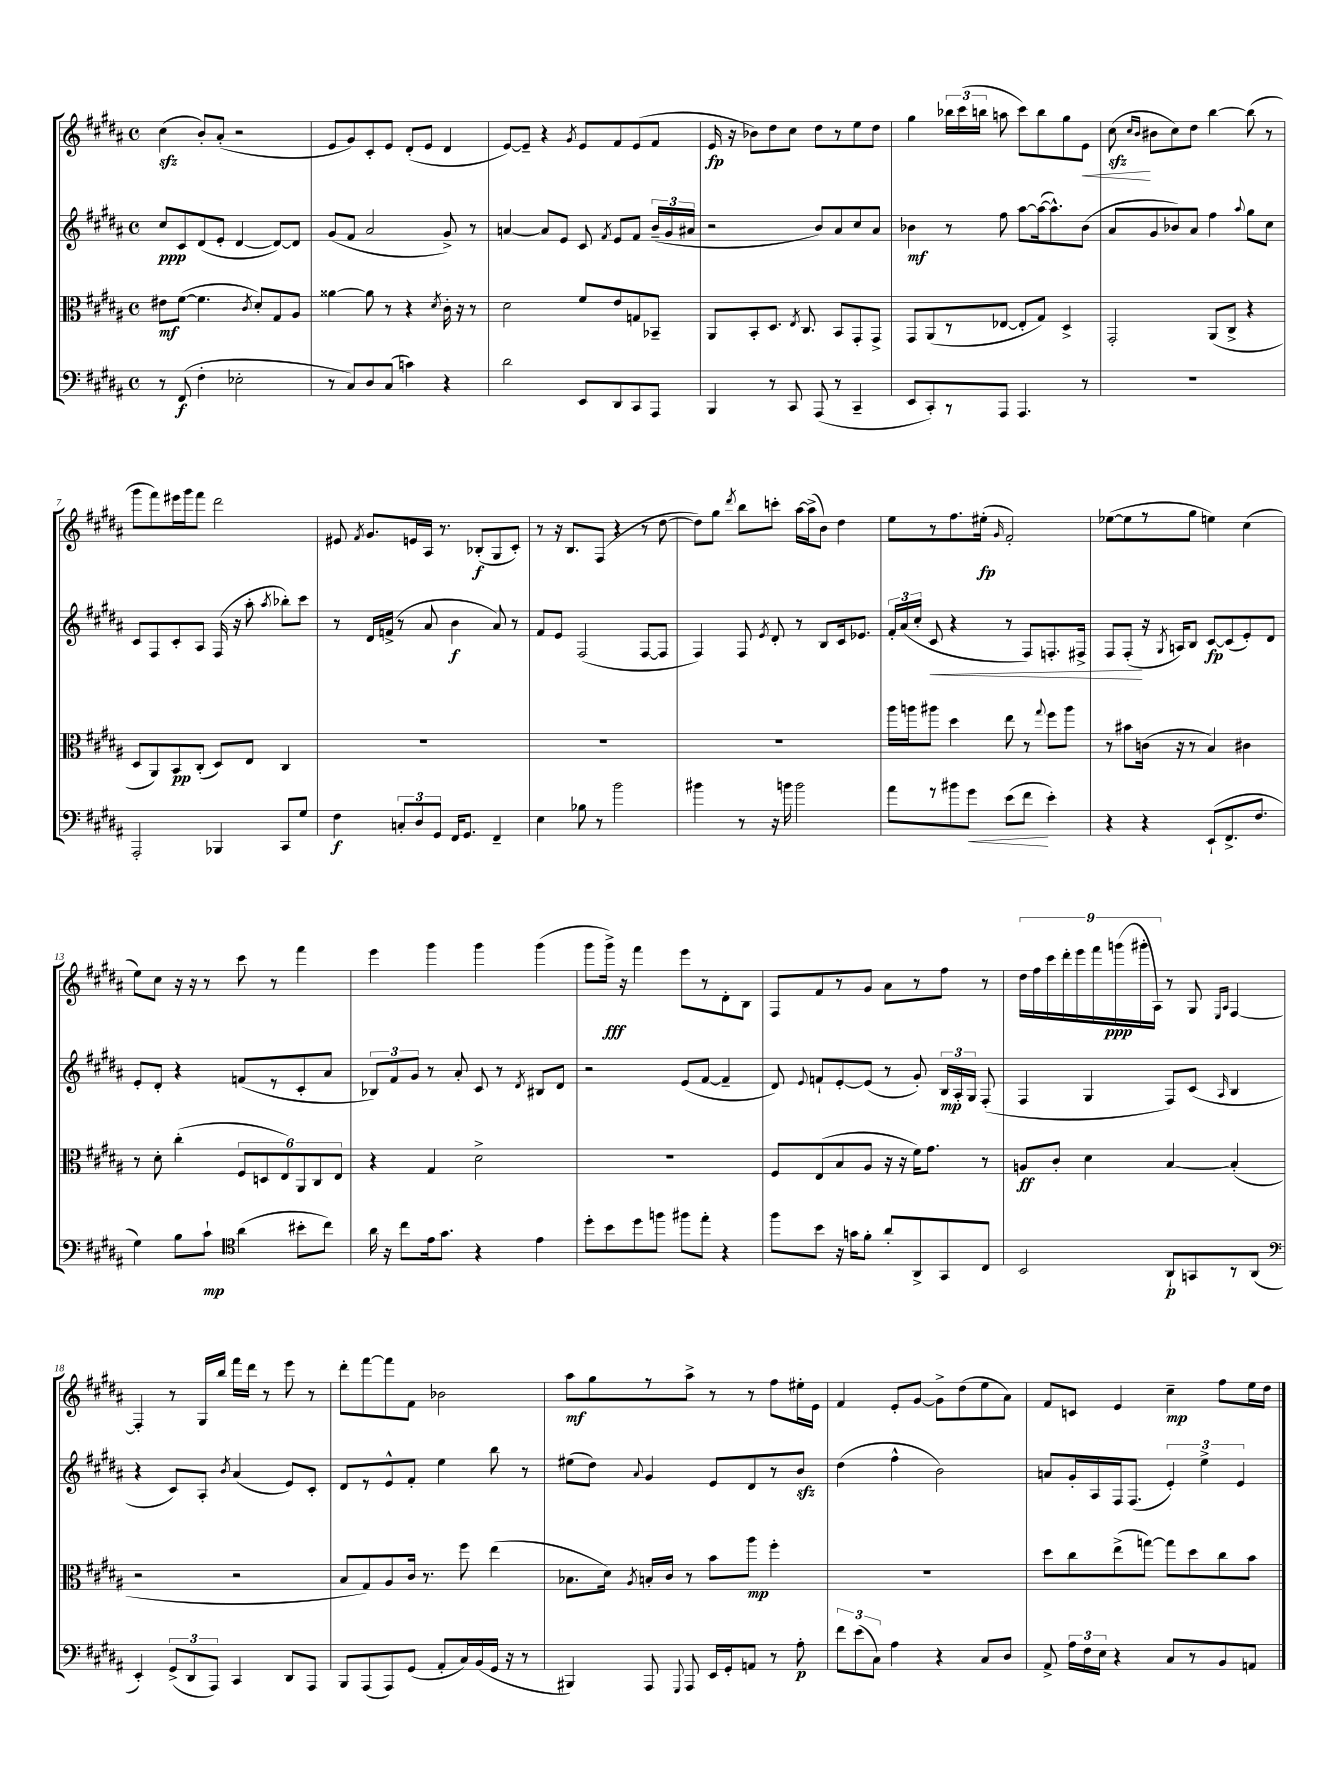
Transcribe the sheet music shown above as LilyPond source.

<<
\new StaffGroup <<
\new Staff = "s0" {
    \clef treble \key b \major \defaultTimeSignature \time 4/4
    \autoBeamOff cis''4\sfz( b'8[-.) ais'8]-.( r2 |
    e'8[ gis'8) cis'8-. e'8] dis'8[-.( e'8] dis'4 |
    e'8[~) e'8]-- r4 \acciaccatura { gis'8 } e'8[ fis'8 e'8( fis'8] |
    e'16\fp r16 bes'8[) dis''8 cis''8] dis''8[ r8 e''8 dis''8] |
    gis''4 \tuplet 3/2 { bes''16[ cis'''16( b''16] } a''8 cis'''8[) b''8 gis''8 e'8]\< |
    cis''8\sfz\!( \grace { cis''16[ b'16] } bis'8[ cis''8) dis''8] b''4~ b''8( r8 |
    gis'''8[ fis'''8) eis'''16 gis'''16 fis'''8] dis'''2 |
    eis'8 \acciaccatura { fis'8 } gis'8.[ e'16 ais16] r8. bes8[-.\f( gis8 cis'8]-.) |
    r8 r16 b8.[ fis8]( r4 r8 dis''8~ |
    dis''8[) gis''8] \acciaccatura { dis'''8 } b''8[ c'''8]-. ais''16[~ ais''16->( b'8]) dis''4 |
    e''8[ r8 fis''8. eis''16]-.\fp( \grace { gis'16 } fis'2-.) |
    ees''8[~( ees''8 r8 gis''8] e''4) cis''4( |
    e''8[) cis''8] r16 r16 r8 cis'''8 r8 fis'''4 |
    e'''4 gis'''4 gis'''4 gis'''4( |
    gis'''8[ gis'''16]->\fff) r16 fis'''4 e'''8[ r8 dis'8-. b8] |
    fis8[ fis'8 r8 gis'8] ais'8[ r8 fis''8] r8 |
    \tuplet 9/8 { dis''16[ fis''16 cis'''16 dis'''16-. e'''16 fis'''16 g'''16\ppp( gis'''16-. ais16]) } r8 gis8 \grace { e16[ ais16] } fis4~ |
    fis4-. r8 gis16[ b''16] fis'''16[ dis'''16] r8 e'''8 r8 |
    dis'''8[-. fis'''8~ fis'''8 fis'8] bes'2 |
    ais''8[\mf gis''8 r8 ais''8]-> r8 r8 fis''8[ eis''16-. e'16] |
    fis'4 e'8[-. gis'8]~ gis'8[-> dis''8( e''8 ais'8]) |
    fis'8[ c'8] e'4 cis''4--\mp fis''8[ e''16 dis''16] \bar "|." |
}
\new Staff = "s1" {
    \clef treble \key b \major \defaultTimeSignature \time 4/4
    \autoBeamOff cis''8[\ppp cis'8 dis'8( e'8]-. dis'4~ dis'8[~) dis'8] |
    gis'8[( fis'8] ais'2 gis'8->) r8 |
    a'4~ a'8[ e'8] cis'8 \acciaccatura { fis'8 } e'8[ fis'8] \tuplet 3/2 { b'16[--( gis'16 ais'16] } |
    r2 b'8[) ais'8 cis''8 ais'8] |
    bes'4\mf r8 fis''8 ais''8[~ ais''16~( ais''8.-^) bes'8]( |
    ais'8[ gis'8 bes'8) ais'8] fis''4 \appoggiatura { ais''8 } gis''8[ cis''8] |
    cis'8[ fis8 cis'8-. ais8] fis16( r16 ais''8-. \acciaccatura { ais''8 } bes''8[-.) cis'''8] |
    r8 dis'16[ f'16]->( r8 ais'8 b'4\f ais'8) r8 |
    fis'8[ e'8] fis2( fis8[~ fis8] |
    fis4) fis8 \acciaccatura { e'8 } dis'8-. r8 b8[ cis'16 ees'8.] |
    \tuplet 3/2 { fis'16[-. ais'16( cis''16]-. } cis'8\< r4 r8 fis8[) f8.-. fis16]-> |
    fis8[ fis8]-.\!( r16 \acciaccatura { gis8 } a16[) b8] cis'8[~\fp cis'8( e'8-.) dis'8] |
    e'8[-. dis'8]-. r4 f'8[( r8 cis'8-. ais'8] |
    \tuplet 3/2 { bes8[) fis'8 gis'8] } r8 ais'8-. cis'8 r8 \acciaccatura { dis'8 } bis8[ dis'8] |
    r2 e'8[( fis'8]~ fis'4-- |
    dis'8) \appoggiatura { e'8 } f'8[-! e'8~-. e'8]( r8 gis'8-.) \tuplet 3/2 { b16[\mp ais16-. gis16] } fis8-.( |
    fis4 gis4 fis8[) cis'8]( \grace { ais16 } b4 |
    r4 cis'8[) ais8]-. \acciaccatura { b'8 } ais'4( e'8[) cis'8]-. |
    dis'8[ r8 e'8-^ fis'8]-. e''4 b''8 r8 |
    eis''8[( dis''8]) \appoggiatura { ais'8 } gis'4 e'8[ dis'8 r8 b'8]\sfz |
    dis''4( fis''4-^ b'2) |
    a'8[ gis'16-. ais16 fis16 fis8.]( \tuplet 3/2 { e'4-.) e''4-> e'4 } \bar "|." |
}
\new Staff = "s2" {
    \clef alto \key b \major \defaultTimeSignature \time 4/4
    \autoBeamOff eis'8[\mf fis'8]~( fis'4. \acciaccatura { cis'8 } dis'8[-.) gis8 ais8] |
    aisis'4~ aisis'8 r8 r4 \acciaccatura { dis'8 } cis'16-. r16 r8 |
    dis'2 fis'8[ e'8 g8 bes,8]-- |
    ais,8[ b,8-. dis8.] \acciaccatura { e8 } cis8. b,8[ gis,8-. gis,8]-> |
    gis,8[ ais,8( r8 ees8]~ ees8[-. gis8]) dis4-> |
    gis,2-. ais,8[( cis8]-> r4 |
    dis8[ ais,8) b,8\pp cis8]-.( dis8[) e8] cis4 |
    R1 |
    R1 |
    R1 |
    ais''16[ a''16 ais''8] dis''4 e''8 r8 \appoggiatura { gis''8 } fis''8[ ais''8] |
    r8 bis'8[ c'16]( r16 r8 b4) cis'4 |
    r8 dis'8-. cis''4-.( \tuplet 6/4 { fis8[ d8 e8) ais,8 cis8 e8] } |
    r4 gis4 dis'2-> |
    R1 |
    fis8[ e8( b8 ais8] r16 r16 fis'16[) gis'8.] r8 |
    a8[\ff cis'8]-. dis'4 b4~ b4-.( |
    r2 r2 |
    b8[ gis8) ais8 cis'16] r8. fis''8 e''4( |
    bes8.[ dis'16]) \acciaccatura { ais8 } b16[-. cis'16] r8 b'8[ ais''8]\mp fis''4-. |
    R1 |
    dis''8[ cis''8 e''8->( g''8]~) g''8[ dis''8 cis''8 b'8] \bar "|." |
}
\new Staff = "s3" {
    \clef bass \key b \major \defaultTimeSignature \time 4/4
    \autoBeamOff r8 fis,8\f( fis4-. ees2-. |
    r8 cis8[) dis8 cis8]( c'4) r4 |
    dis'2 e,8[ dis,8 cis,8 ais,,8] |
    b,,4 r8 cis,8 ais,,8( r8 cis,4-- |
    e,8[ cis,8-.) r8 ais,,8] ais,,4. r8 |
    R1 |
    ais,,2-. bes,,4 cis,8[ gis8] |
    fis4\f \tuplet 3/2 { c8[-. dis8 gis,8] } fis,16[ gis,8.] fis,4-- |
    e4 bes8 r8 b'2 |
    bis'4 r8 r16 b'16 b'2 |
    ais'8[ r8 bis'8 gis'8]\< e'8[( fis'8]\! e'4-.) |
    r4 r4 e,8[-!( fis,8.-> fis8.] |
    gis4) b8[ cis'8]-!\mp \clef tenor ais'4( bis'8[-. cis''8]) |
    ais'16 r16 cis''8[ e'16 gis'8.] r4 e'4 |
    dis''8[-. b'8 dis''8 f''8] fis''8[ e''8]-. r4 |
    fis''8[ b'8] r16 g'16[ fis'8]-. ais'8[-. ais,8-> gis,8 cis8] |
    b,2 ais,8[-!\p g,8 r8 ais,8]( |
    \clef bass e,4-.) \tuplet 3/2 { gis,8[->( dis,8 ais,,8]) } cis,4 dis,8[ ais,,8] |
    b,,8[ ais,,8( ais,,8) gis,8]( ais,8[-. cis16) b,16( gis,16] r16 r8 |
    bis,,4) ais,,8 \appoggiatura { gis,,8 } ais,,8 e,16[ gis,16-. a,8] r8 ais8-.\p |
    \tuplet 3/2 { fis'8[ e'8( cis8]) } ais4 r4 cis8[ dis8] |
    ais,8-> \tuplet 3/2 { ais16[ fis16 e16] } r4 cis8[ r8 b,8 a,8] \bar "|." |
}
>>
>>
